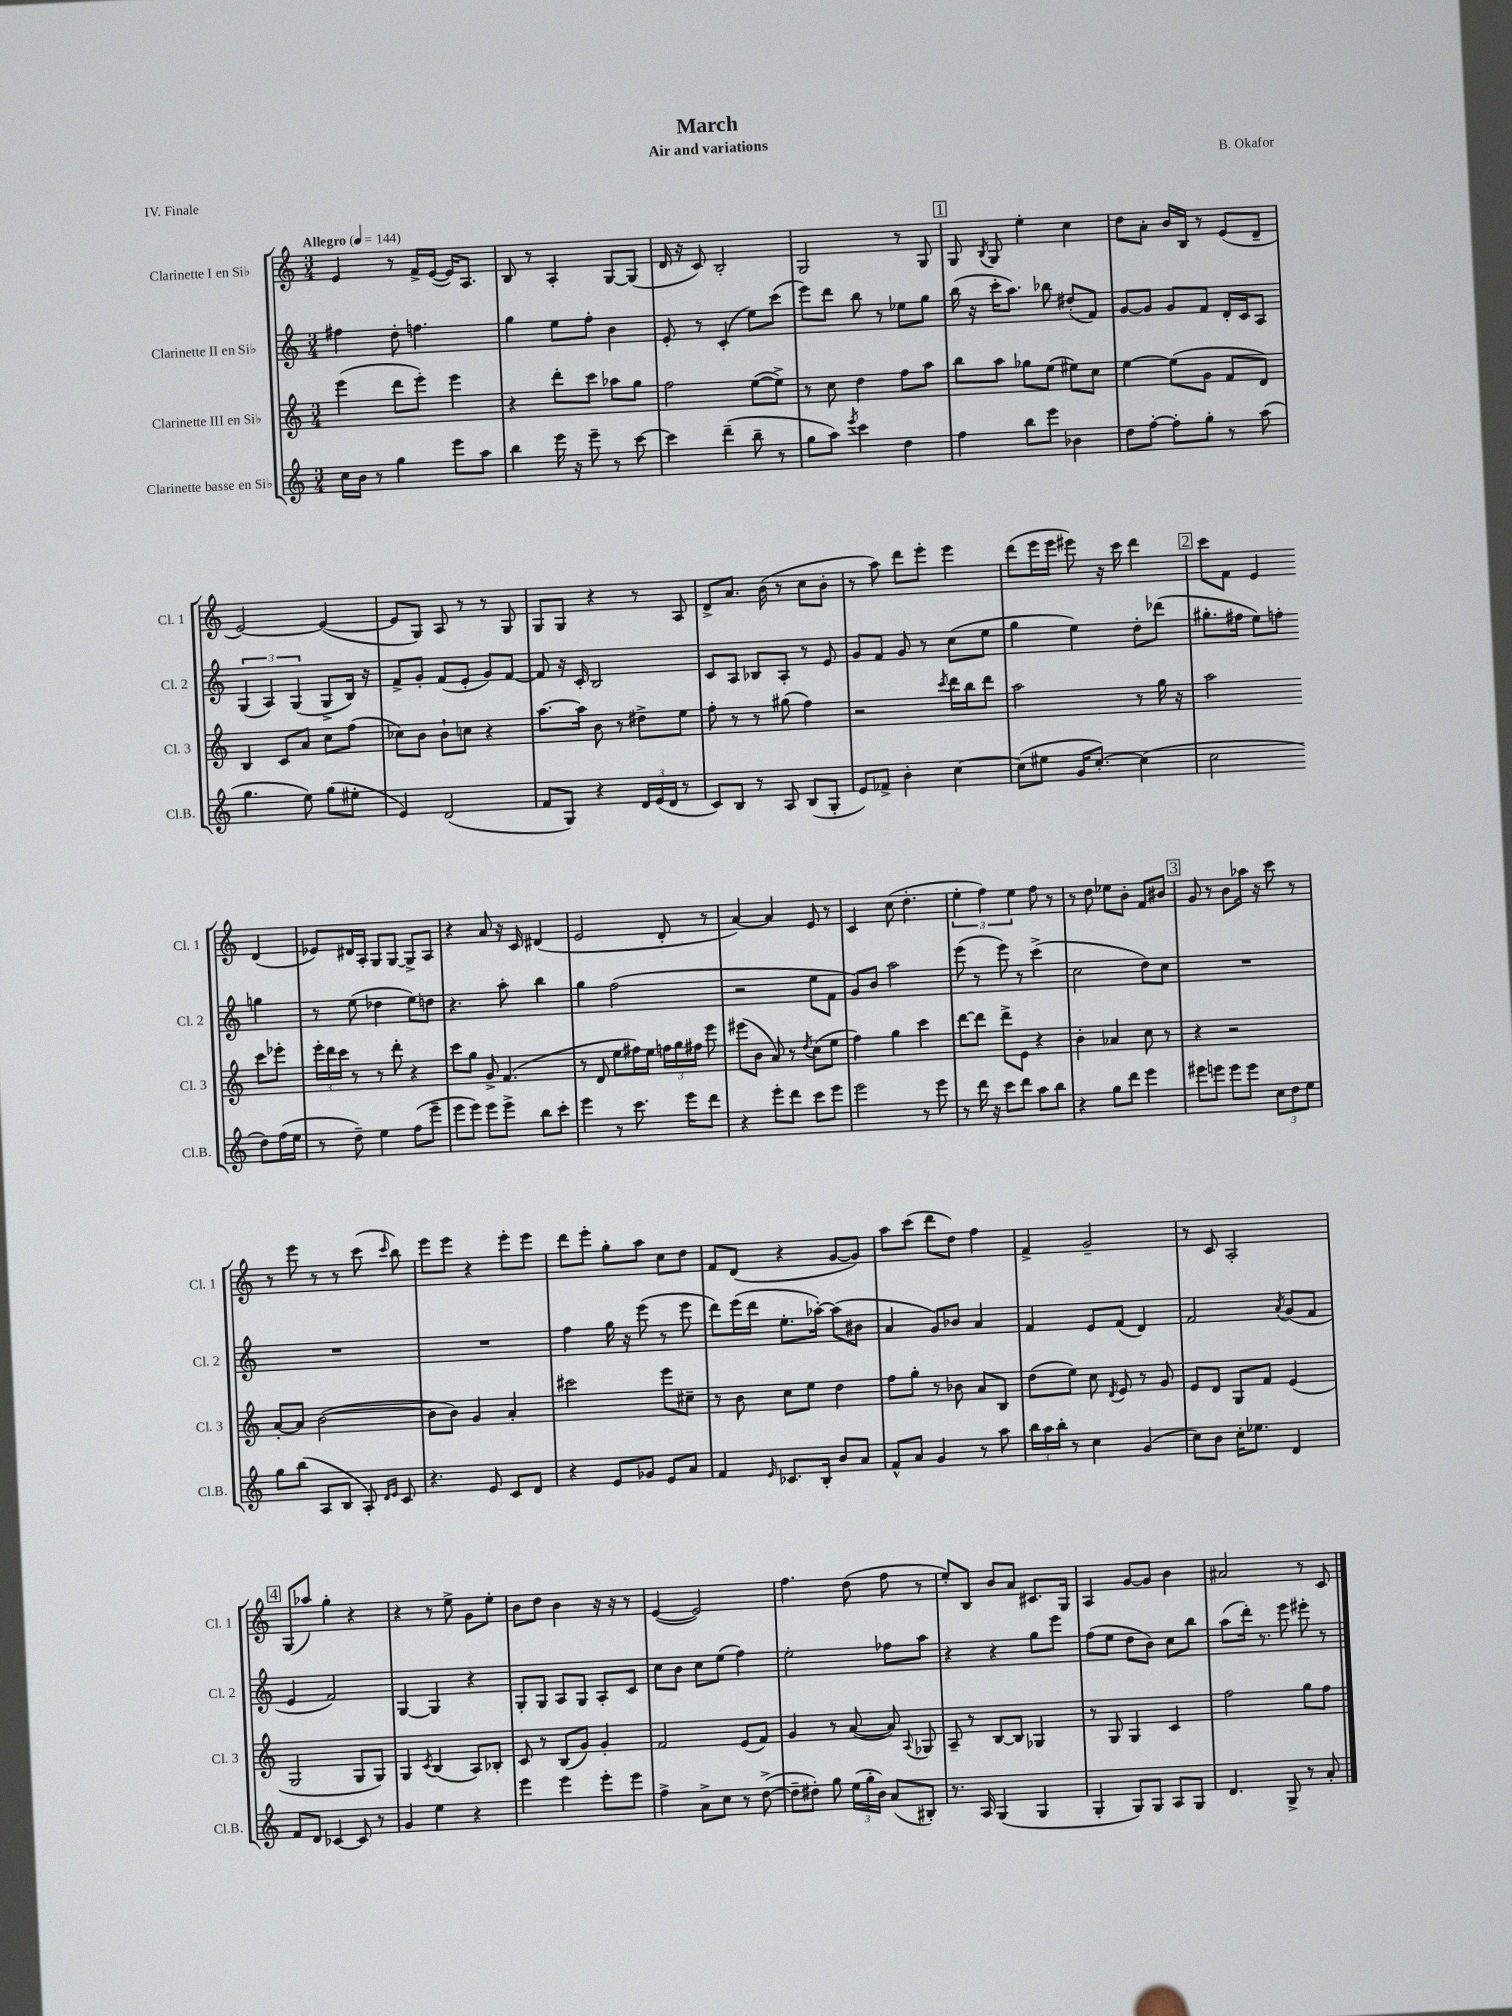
\header { title = "March" composer = "B. Okafor" subtitle = "Air and variations" piece = "IV. Finale" }
<<
\new StaffGroup <<
\new Staff = "s0" \with { instrumentName = "Clarinette I en Sib" shortInstrumentName = "Cl. 1" } {
    \clef treble \key c \major \numericTimeSignature \time 3/4 \tempo "Allegro" 4 = 144
    \autoBeamOff e'4 r8 f'16[-> e'16]~( e'16[) a8.] |
    b8 r8 a4-. g8[~ g8]( |
    d'16 r16 c'8) b2-. |
    g2 r8 g8 |
    \mark \markup { \box "1" } g8 \acciaccatura { b8 } g8 e''4-. c''4 |
    d''8[ a'8]-. b'16[ b16] r8 e'8[( d'8]-- |
    e'2~) e'4~( |
    e'8[ g8]) a8 r8 r8 g8 |
    g8[ g8] r4 r8 a8 |
    d'8[-> a'8.] b'16( r8 c''8[ b'8]-. |
    r8 a''8) d'''8[ e'''8]-. e'''4 |
    d'''8[( e'''16 e'''16] eis'''8) r16 c'''16 d'''4 |
    \mark \markup { \box "2" } c'''8[ f'8] e'4 d'4( |
    ees'8[) dis'16 a16]-. g8[ g8]~ g8[-> a8] |
    r4 a'8 r16 c'16 dis'4( |
    e'2 d'8-. r8 |
    a'4~) a'4 e'8 r8 |
    c'4 c''8( d''4.-. |
    \tuplet 3/2 { e''4-. f''4) e''4 } f''8 r8 |
    r8 d''8 ees''8[ b'8]-. f'8[ bis'8] |
    \mark \markup { \box "3" } g'8 r8 b'8[ aes''16] r16 c'''8 r8 |
    r8 e'''8 r8 r8 c'''8( \grace { c'''16 } b''8) |
    e'''8[ e'''8] r4 e'''8[-. e'''8] |
    d'''8[ e'''8]-. g''8[-. a''8] c''8[ d''8] |
    f'8[ d'8]( r4 g'8[~ g'8]) |
    a''8[ c'''8]( d'''8[ d''8]) f''4 |
    f'4-> g'2-- |
    r8 c'8 a2-. |
    \mark \markup { \box "4" } g8[( aes''8]) g''4-. r4 |
    r4 r8 e''8-> g'8[ e''8]-. |
    b'8[ d''8] b'4 r16 r16 r8 |
    e'4~( e'2) |
    f''4. d''8( f''8 r8 |
    e''8[-.) b8] b'8[ a'8] cis'8.[ g16] |
    a4 g'8[~ g'8] b'4 |
    ais'2 r8 c'8 \bar "|." |
}
\new Staff = "s1" \with { instrumentName = "Clarinette II en Sib" shortInstrumentName = "Cl. 2" } {
    \clef treble \key c \major \numericTimeSignature \time 3/4
    \autoBeamOff fis''4 d''8-. f''4. |
    g''4 e''8[ f''8]-. b'4 |
    e'8-. r8 c'4-.( e''8[) c'''8]( |
    e'''8[) d'''8] b''8 r8 ees''8[ g''8] |
    \mark \markup { \box "1" } b''16( r16 c'''16[-. a''8.]) bes''8 dis''8[-.( f'8]) |
    g'8[~ g'8] g'8[ f'8] d'16[-. c'16 a8] |
    \tuplet 3/2 { g4( a4) g4( } g8[-> b16]) r16 |
    f'8[-> g'8]-. f'8[( e'8]-. g'8[) f'8]~ |
    f'8 r16 c'16-. b2 |
    c'8[ a8] bes8[ a8]-. r8 e'8 |
    g'8[ f'8] g'8 r8 c''8[( e''8] |
    g''4 e''4) d''8[-. des'''8]( |
    \mark \markup { \box "2" } gis''8.[-. fis''16] e''8[) f''8]-. g''4 |
    r8 e''8( des''4 e''8[) d''8] |
    r4. a''8-. b''4 |
    g''4 f''2( |
    r2 e''8[ f'8] |
    g'8[) b'8] a''2 |
    e'''8( r8 e'''8) r8 c'''4->( |
    c''2 d''8[) c''8] |
    \mark \markup { \box "3" } R2. |
    R2. |
    R2. |
    f''4 g''16 r16 e'''8( r8 e'''8 |
    d'''8[) e'''16( d'''16] e''8.[-. aes''16]~-.) aes''8[( bis'8] |
    a'4 g'8[) bes'8] a'4 |
    f'4 e'8[ f'8]( d'4) |
    f'2 \acciaccatura { a'8 } g'8[( f'8] |
    \mark \markup { \box "4" } e'4 f'2) |
    g4~ g4 r4 |
    g8[-. g8] a8[ g8] a8[-. c'8] |
    c''8[ b'8] c''8[ e''8]( f''4) |
    e''2-. fes''8[ a''8] |
    r4 r4 g''8[ e'''8] |
    f''8[( e''8] d''8[ b'8]) c''8[ b''8] |
    a''8[( d'''16]-.) r8. e'''8 eis'''8-. r8 \bar "|." |
}
\new Staff = "s2" \with { instrumentName = "Clarinette III en Sib" shortInstrumentName = "Cl. 3" } {
    \clef treble \key c \major \numericTimeSignature \time 3/4
    \autoBeamOff e'''4( d'''8[ e'''8]-.) e'''4 |
    r4 d'''8[-. c'''8] aes''8[ g''8] |
    f''2 e''8[~( e''8]->) |
    r8 c''8 d''4 f''8[ a''8] |
    \mark \markup { \box "1" } b''8[ a''8] ges''8[ e''8]( eis''8[) c''8] |
    e''4~ e''8[( g'8] f'8[ d'8]) |
    b4 c'8[ a'8] c''8[ f''8]( |
    ces''8[) b'8] b'8[-! c''8] r4 |
    a''8.[~ a''16] b'8 r8 dis''8[-> e''8] |
    f''8-. r8 r8 gis''8( f''4) |
    r2 \acciaccatura { c'''8 } d'''16[ b''16 d'''8] |
    a''2 r8 g''16 r16 |
    \mark \markup { \box "2" } a''2 c'''8[ ees'''8]-. |
    \tuplet 3/2 { e'''16[-. d'''16 c'''16] } r8 r8 d'''8-. r4 |
    c'''8[ g''8] g'8-> f'4.( |
    r8 d'8 e''8[ fis''16) e''16] \tuplet 3/2 { f''16[ g''16 fis''16] } e'''8 |
    eis'''8[( b'8] a'8) r8 \acciaccatura { d''8 } c''8[( e''8] |
    f''4) g''4 c'''4 |
    d'''8[~ d'''8] d'''8[-> e'8] r4 |
    b'4-. aes'4 c''8 r8 |
    \mark \markup { \box "3" } r4 r2 |
    a'8[~-. a'8] b'2~( |
    b'8[ b'8]) g'4 a'4-. |
    cis'''2 e'''8[ cis''8]-- |
    r8 b'8 c''8[ e''8] d''4 |
    f''8[ g''8]-. r8 bes'8 a'8[ b8] |
    d''8[( e''8]) c''8 \acciaccatura { d'8 } e'8 r8 g'8 |
    e'8[ d'8] g8[ f'8] e'4( |
    \mark \markup { \box "4" } g2 g8[ g8]) |
    g4 \acciaccatura { c'8 } b4( a8[) bes8]-. |
    c'8 r8 b8[( g'8]) g'4-. |
    f'2 e'8[( f'8]) |
    g'4 r8 a'8~( a'8) \appoggiatura { a8 } ges8 |
    a8-- r8 b8[~ b8] ges4 |
    r8 g8 g4 c'4 |
    f''2 g''8[ f''8] \bar "|." |
}
\new Staff = "s3" \with { instrumentName = "Clarinette basse en Sib" shortInstrumentName = "Cl.B." } {
    \clef treble \key c \major \numericTimeSignature \time 3/4
    \autoBeamOff c''16[ b'16] r8 g''4 e'''8[ a''8] |
    b''4 e'''16 r16 e'''8-- r8 c'''8~ |
    c'''4 d'''4--( b''8-- r8 |
    g''8[ a''8]) \acciaccatura { e'''8 } c'''4 d''4 |
    \mark \markup { \box "1" } f''4 b''8[ e'''8] bes'4 |
    d''8[ f''8]~-. f''8[-. g''8]-. r8 a''8( |
    g''4. e''8) g''8[( eis''8]-. |
    e'4) d'2( |
    f'8[ g8]) r4 \tuplet 3/2 { d'16[ e'16( d'16] } r8 |
    c'8[) b8] r8 a8 b8[( g8]-. |
    e'8[) fes'8]-> b'4-. c''4~ |
    c''8[( eis''8] g'16[ c''8.]~-.) c''4( |
    \mark \markup { \box "2" } c''2 d''8[) f''16( e''16] |
    r8 d''8--) e''4 f''8[( e'''8]-- |
    e'''8[ e'''8]) e'''8[ e'''8]-> b''8[ c'''8]-. |
    e'''4 r8 c'''8. e'''16[ d'''8] |
    r4 e'''8[-. d'''8] c'''8[ e'''8] |
    e'''2 r8 e'''8 |
    r8 d'''16 r16 c'''8[ d'''8] a''8[ b''8] |
    r4 g''8[ d'''8] e'''4 |
    \mark \markup { \box "3" } eis'''8[ e'''8] e'''8[ e'''8] \tuplet 3/2 { c''8[ d''8 e''8] } |
    g''8[ b''8]( a8[ b8] a8-.) \grace { d'16[ e'16] } c'8 |
    r4. e'8 c'8[ d'8] |
    r4 e'8[ ges'8] e'8[ a'8] |
    f'4 \grace { e'16 } ces'8.[ b16]-. b'8[ a'8] |
    f'8[-^ a'8] g'4 r8 a''8 |
    \tuplet 3/2 { b''16[ a''16 b''16]-. } r8 c''4 g'4( |
    c''8[) b'8] c''16[-. ees''8.] d'4 |
    \mark \markup { \box "4" } f'8[ d'8] ces'4~ ces'8 r8 |
    g'4 e''4 r4 |
    e'''4 e'''4 e'''8[-. e'''8] |
    f''4-> a'8[-> c''8] r8 d''8~->( |
    d''8[-- dis''8]-.) g''8 \tuplet 3/2 { e''16[( g''16-. b'16]) } a'8[( bis8]-.) |
    r8. a16 g4( g4 |
    g4-. g8[) g8] a8[ g8] |
    d'4. g8-> r8 a'8-. \bar "|." |
}
>>
>>
\layout { \context { \Score \remove "Bar_number_engraver" } }
